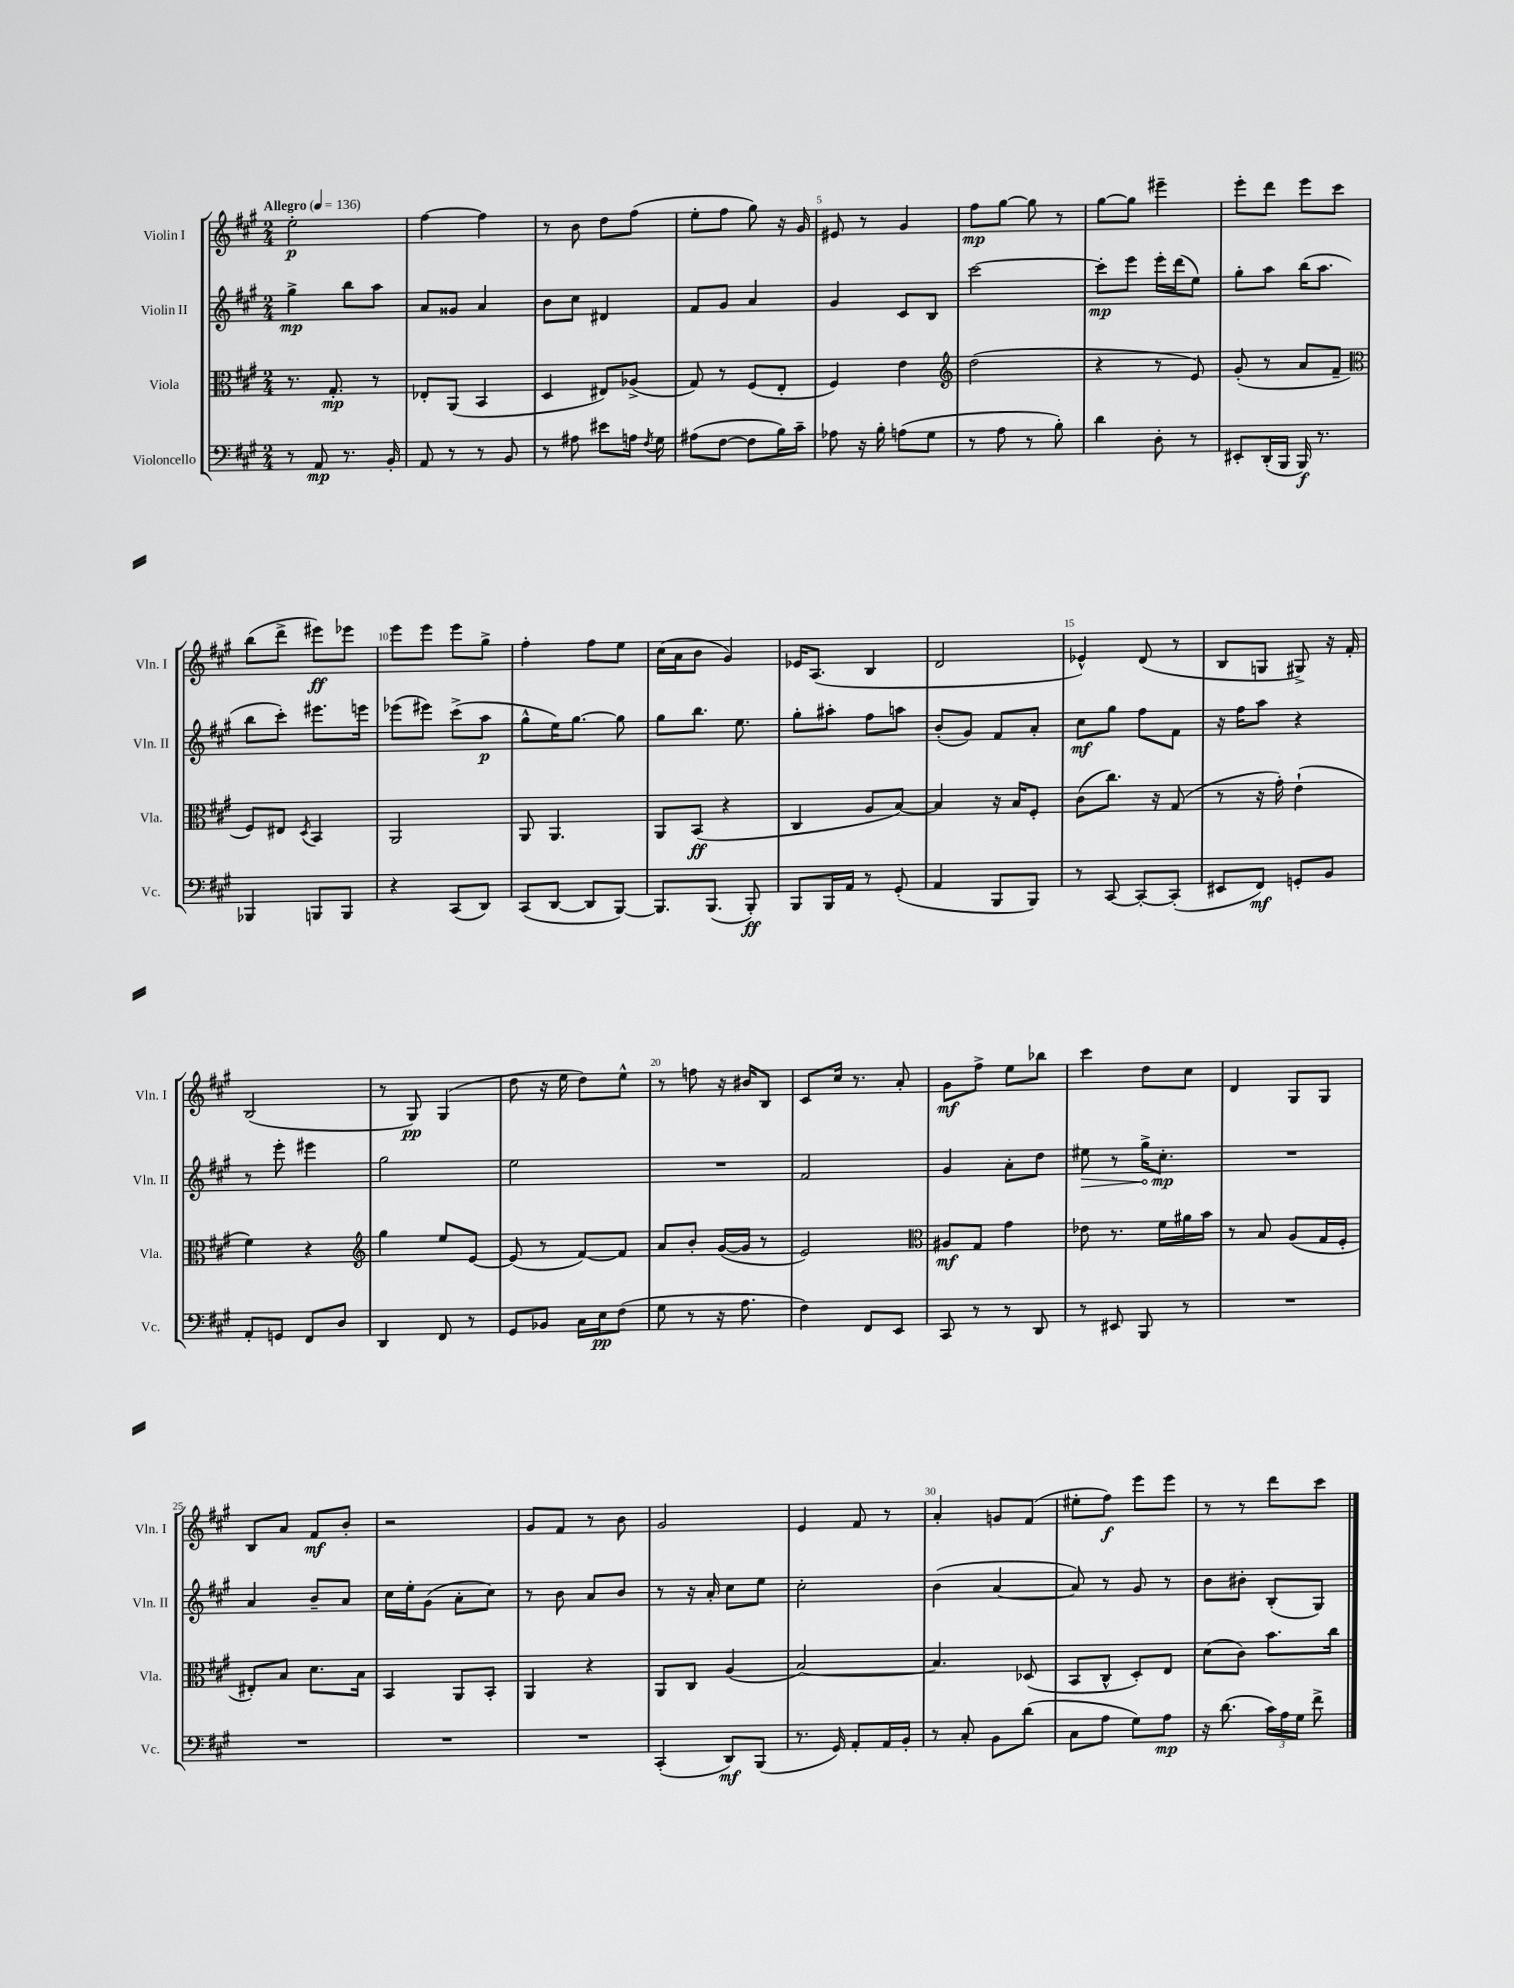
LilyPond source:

<<
\new StaffGroup <<
\new Staff = "s0" \with { instrumentName = "Violin I" shortInstrumentName = "Vln. I" } {
    \clef treble \key a \major \numericTimeSignature \time 2/4 \tempo "Allegro" 4 = 136
    \autoBeamOff e''2-.\p |
    fis''4~ fis''4 |
    r8 b'8 d''8[ fis''8]( |
    e''8[-. fis''8] gis''8) r16 gis'16 |
    eis'8 r8 gis'4 |
    fis''8[\mp gis''8]~ gis''8 r8 |
    gis''8[~ gis''8] eis'''4-- |
    e'''8[-. d'''8] e'''8[ cis'''8] |
    b''8[( d'''8]-> eis'''8[\ff) ees'''8] |
    e'''8[ e'''8] e'''8[ gis''8]-> |
    fis''4-. fis''8[ e''8] |
    cis''16[( a'16 b'8] gis'4) |
    ees'16[ a8.]( b4 |
    d'2 |
    ees'4-^) d'8( r8 |
    b8[ g8] gis8->) r16 fis'16-. |
    b2( |
    r8 gis8\pp) gis4( |
    d''8 r16 e''16 d''8[) e''8]-^ |
    r8 f''8 r16 bis'16[ b8] |
    cis'8[ cis''16] r8. a'8-. |
    gis'8[\mf fis''8]-> e''8[ bes''8] |
    cis'''4 d''8[ cis''8] |
    d'4 gis8[ gis8] |
    b8[ a'8] fis'8[\mf b'8]-. |
    r2 |
    gis'8[ fis'8] r8 b'8 |
    gis'2 |
    e'4 fis'8 r8 |
    a'4-. g'8[ fis'8]( |
    eis''8[-. fis''8]\f) e'''8[ e'''8] |
    r8 r8 d'''8[ cis'''8] \bar "|." |
}
\new Staff = "s1" \with { instrumentName = "Violin II" shortInstrumentName = "Vln. II" } {
    \clef treble \key a \major \numericTimeSignature \time 2/4
    \autoBeamOff gis''4->\mp b''8[ a''8] |
    a'8[ gisis'8] a'4 |
    b'8[ cis''8] dis'4 |
    fis'8[ gis'8] a'4 |
    gis'4 cis'8[ b8] |
    cis'''2~ |
    cis'''8[-.\mp e'''8] e'''16[-. d'''16( e''8]) |
    gis''8[-. a''8] b''16[( a''8.] |
    b''8[ cis'''8]-.) eis'''8.[ e'''16] |
    ees'''8[( eis'''8]) cis'''8[->( a''8]\p |
    gis''8[-^ e''16) gis''8.]~ gis''8 |
    gis''8[ b''8.] e''8. |
    gis''8[-. ais''8]-. fis''8[ a''8] |
    b'8[-.( gis'8]) fis'8[ a'8]-. |
    cis''8[\mf gis''8] fis''8[ fis'8] |
    r16 fis''16[ a''8] r4 |
    r8 e'''8-. eis'''4 |
    gis''2 |
    e''2 |
    R2 |
    fis'2 |
    gis'4 a'8[-. d''8] |
    \once \override Hairpin.circled-tip = ##t eis''8\> r8 gis''16[-> cis''8.]-.\mp\! |
    R2 |
    a'4 b'8[-- a'8] |
    cis''16[ e''16-. gis'8]( a'8[-. cis''8]) |
    r8 b'8 a'8[ b'8] |
    r8 r16 a'16-. cis''8[ e''8] |
    cis''2-. |
    b'4( a'4~ |
    a'8) r8 gis'8 r8 |
    b'8[ bis'8]-. b8[-.( gis8]) \bar "|." |
}
\new Staff = "s2" \with { instrumentName = "Viola" shortInstrumentName = "Vla." } {
    \clef alto \key a \major \numericTimeSignature \time 2/4
    \autoBeamOff r8. gis8.-.\mp r8 |
    ees8[-. a,8]( b,4 |
    d4 eis8[) aes8]->( |
    gis8) r8 fis8[( e8]-. |
    fis4) e'4 |
    \clef treble d''2( |
    r4 r8 e'8) |
    gis'8-.( r8 a'8[ fis'8]-- |
    \clef alto fis8[) eis8] \acciaccatura { d8 } b,4 |
    a,2 |
    a,8 a,4. |
    a,8[ b,8]\ff( r4 |
    cis4 a8[ b8]~) |
    b4 r16 b16[ fis8]-. |
    cis'8[( cis''8.]) r16 gis8( |
    r8 r16 gis'16-.) e'4-!( |
    fis'4) r4 |
    \clef treble gis''4 e''8[ e'8]~ |
    e'8( r8 fis'8[~) fis'8] |
    a'8[ b'8]-. gis'16[~( gis'16] r8 |
    e'2) |
    \clef alto ais8[\mf gis8] gis'4 |
    ees'8 r8. fis'16[ ais'16 b'16] |
    r8 b8 a8[( gis16 fis16]-. |
    eis8[-.) b8] d'8.[ b16] |
    b,4 a,8[ b,8]-. |
    a,4 r4 |
    a,8[ cis8] a4( |
    b2~) |
    b4. des8( |
    b,8[ cis8]-^ d8[-.) e8] |
    d'8[( cis'8]) b'8.[ cis''16] \bar "|." |
}
\new Staff = "s3" \with { instrumentName = "Violoncello" shortInstrumentName = "Vc." } {
    \clef bass \key a \major \numericTimeSignature \time 2/4
    \autoBeamOff r8 a,8\mp r8. b,16-. |
    a,8 r8 r8 b,8 |
    r8 ais8 eis'8[ a16] \acciaccatura { fis8 } gis16 |
    ais8[( fis8]~ fis8[ b16) cis'16]-- |
    aes8 r16 b16-. a8[( gis8] |
    r8 a8 r8 b8-.) |
    d'4 d8-. r8 |
    eis,8[-. d,16-.( b,,16] b,,16\f) r8. |
    bes,,4 b,,8[ b,,8] |
    r4 cis,8[( d,8]) |
    cis,8[( d,8]~ d,8[ b,,8]~) |
    b,,8.[ b,,8.]( b,,8-.\ff) |
    b,,8[ b,,16 a,16] r8 gis,8-.( |
    a,4 b,,8[ b,,8]) |
    r8 cis,8~ cis,8[~-. cis,8]-.( |
    eis,8[ fis,8]\mf) g,8[-. b,8] |
    a,8[-. g,8] fis,8[ d8] |
    d,4 fis,8 r8 |
    gis,8[ bes,8] cis16[ e16\pp fis8]( |
    gis8 r8 r16 a8. |
    fis4) fis,8[ e,8] |
    cis,8 r8 r8 d,8 |
    r8 eis,8 b,,8 r8 |
    R2 |
    R2 |
    R2 |
    R2 |
    cis,4-.( d,8[\mf) b,,8]( |
    r8. gis,16) a,8[-. a,16 b,16]-. |
    r8 cis8-. b,8[ d'8]( |
    cis8[ a8] gis8[) a8]\mp |
    r16 d'8.( \tuplet 3/2 { cis'16[) a16 gis16] } fis'8-> \bar "|." |
}
>>
>>
\layout { \context { \Score \override BarNumber.break-visibility = ##(#f #t #t) barNumberVisibility = #(every-nth-bar-number-visible 5) } }
